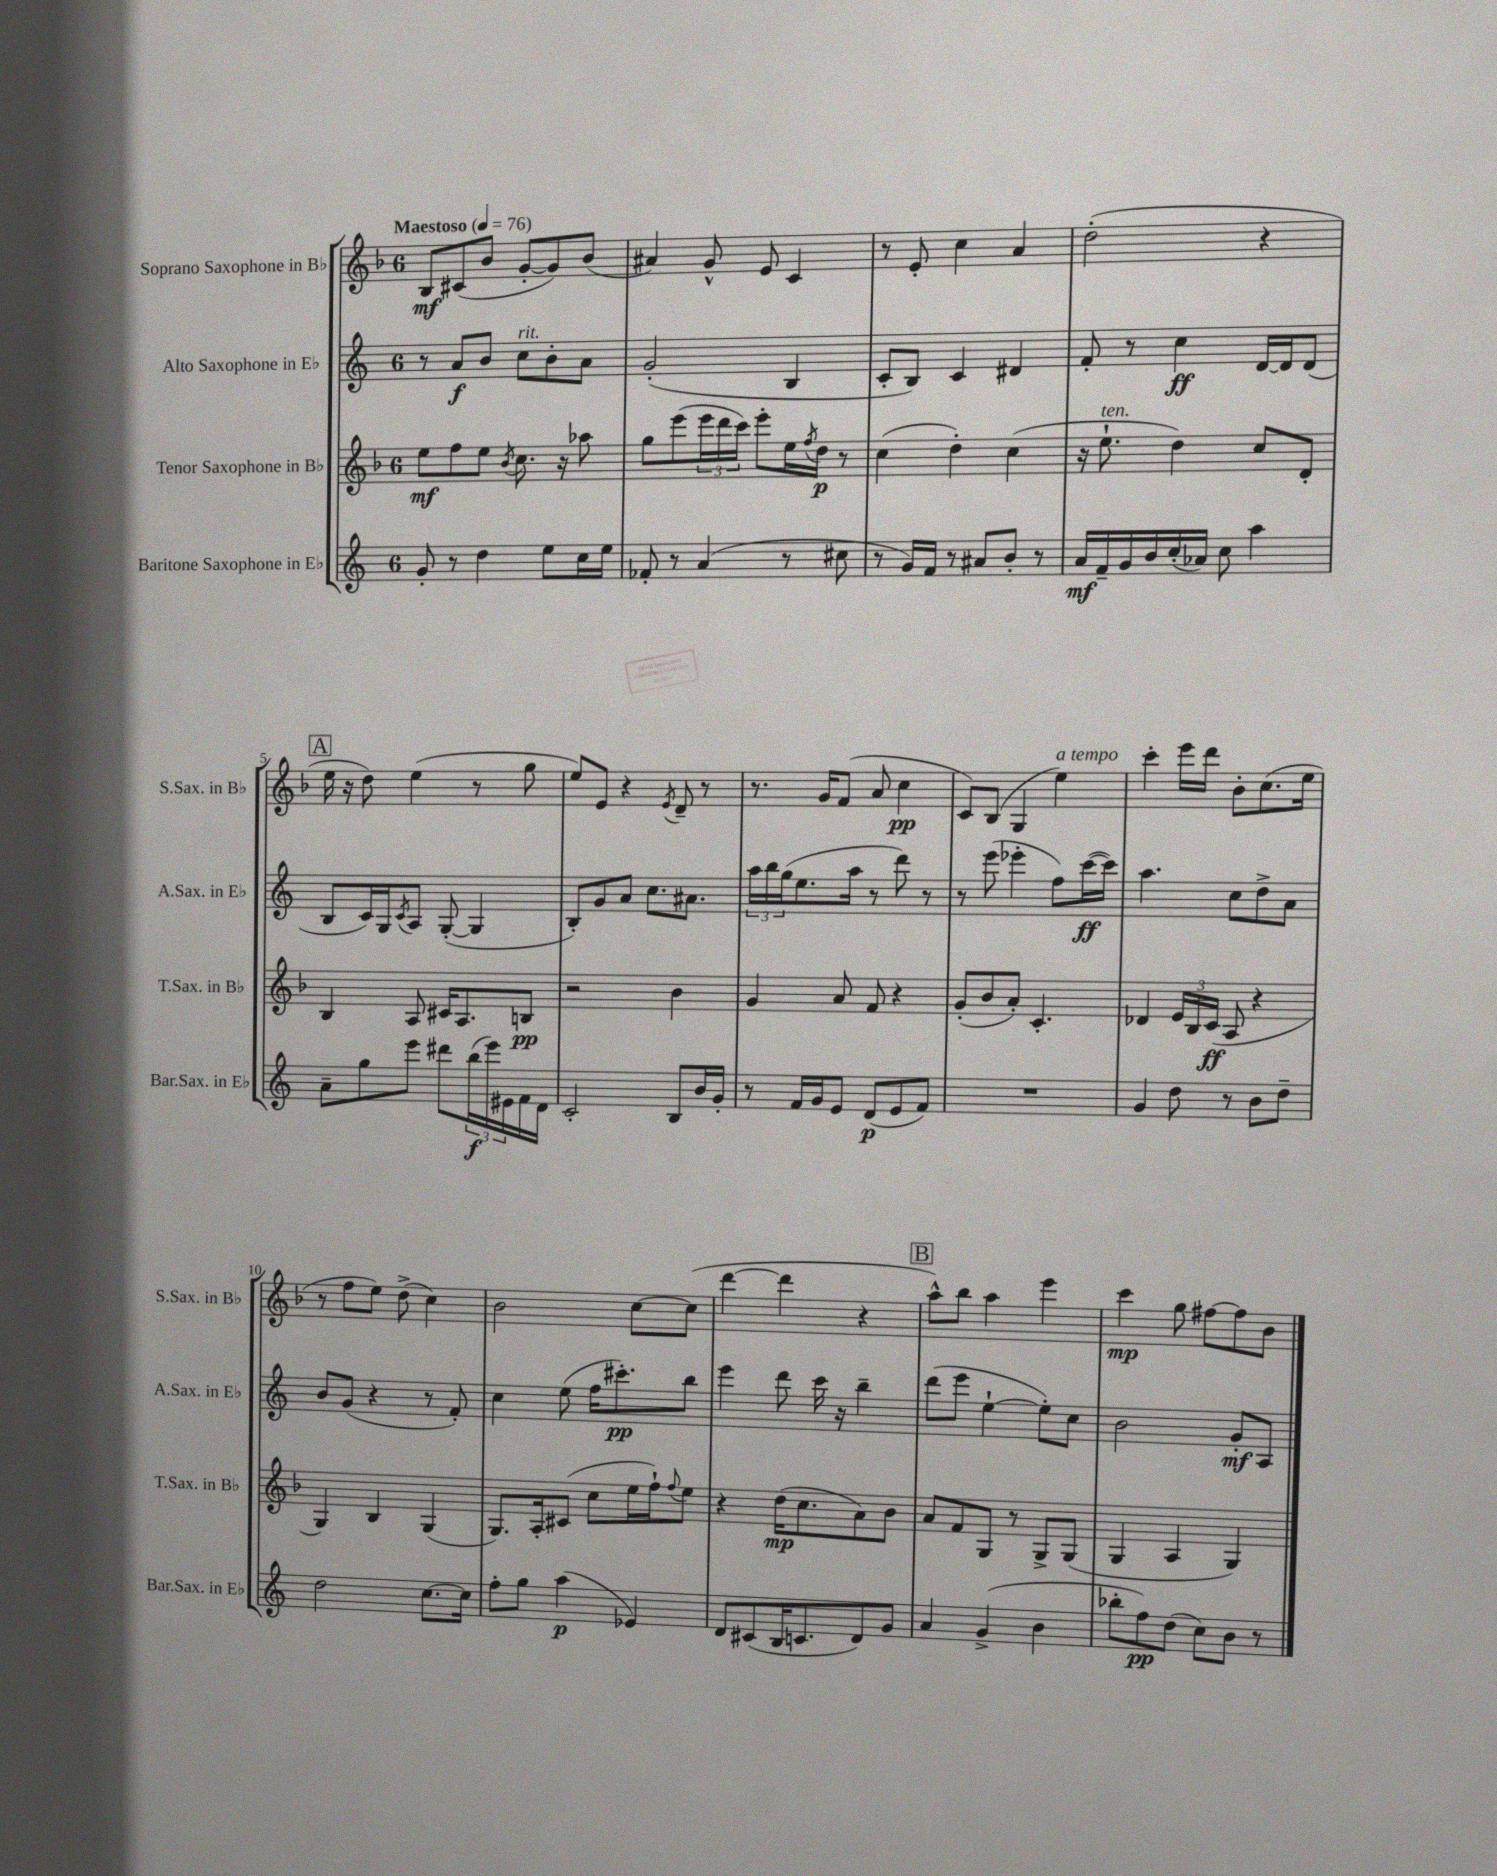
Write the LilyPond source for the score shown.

<<
\new StaffGroup <<
\new Staff = "s0" \with { instrumentName = "Soprano Saxophone in Bb" shortInstrumentName = "S.Sax. in Bb" } {
    \clef treble \key f \major \once \override Staff.TimeSignature.style = #'single-digit \time 6/8 \tempo "Maestoso" 4 = 76
    bes8\mf cis'8( bes'8 g'8~-. g'8) bes'8( |
    ais'4) g'8-^ e'8 c'4 |
    r8 e'8-. c''4 a'4 |
    d''2-.( r4 |
    \mark \markup { \box "A" } e''16 r16 d''8) e''4( r8 g''8 |
    e''8) e'8 r4 \acciaccatura { e'8 } d'8-- r8 |
    r8. g'16 f'8( a'8 c''4\pp |
    c'8) bes8( g4 e''4^\markup { \italic "a tempo" }) |
    c'''4-. e'''16 d'''16 bes'8-. c''8.( e''16 |
    r8 f''8 e''8) d''8->( c''4) |
    bes'2 c''8~ c''8( |
    d'''4~ d'''4 r4 |
    \mark \markup { \box "B" } a''8-^) bes''8 a''4 e'''4 |
    c'''4\mp g''8 fis''8~ fis''8 bes'8 \bar "|." |
}
\new Staff = "s1" \with { instrumentName = "Alto Saxophone in Eb" shortInstrumentName = "A.Sax. in Eb" } {
    \clef treble \key c \major \once \override Staff.TimeSignature.style = #'single-digit \time 6/8
    r8 a'8\f b'8 c''8^\markup { \italic "rit." } b'8-. a'8 |
    g'2-.( b4 |
    c'8-. b8) c'4 dis'4 |
    f'8-. r8 c''4\ff d'16~ d'16 d'8( |
    \mark \markup { \box "A" } b8 c'16) g16 \acciaccatura { c'8 } a8 g8~-.( g4 |
    b8-.) g'8 a'8 c''8. ais'8. |
    \tuplet 3/2 { a''16 b''16 g''16( } e''8. a''16 r8 d'''8) r8 |
    r8 e'''8( ees'''4-. f''8) c'''16~\ff( c'''16) |
    a''4. c''8 d''8-> a'8 |
    b'8 g'8( r4 r8 f'8-.) |
    c''4 e''8( f''16 cis'''8.-.\pp) b''8 |
    e'''4 d'''8 c'''16 r16 b''4-- |
    \mark \markup { \box "B" } d'''8( e'''8 e''4~-! e''8-.) c''8 |
    b'2 g'8-.\mf a8 \bar "|." |
}
\new Staff = "s2" \with { instrumentName = "Tenor Saxophone in Bb" shortInstrumentName = "T.Sax. in Bb" } {
    \clef treble \key f \major \once \override Staff.TimeSignature.style = #'single-digit \time 6/8
    e''8\mf f''8 e''8 \acciaccatura { bes'8 } c''8. r16 aes''8 |
    g''8 e'''8( \tuplet 3/2 { e'''16 d'''16 c'''16) } e'''8-. e''16 \acciaccatura { f''8 } d''16\p r8 |
    c''4( d''4-.) c''4( |
    r16 e''8.-!^\markup { \italic "ten." } d''4) c''8 d'8-. |
    \mark \markup { \box "A" } bes4 a8 cis'16 a8. b8\pp |
    r2 bes'4 |
    g'4 a'8 f'8 r4 |
    g'8-.( bes'8 a'8-.) c'4.-. |
    des'4 \tuplet 3/2 { e'16 bes16 c'16\ff( } a8 r4 |
    g4) bes4 g4( |
    g8.) a16-. cis'8( c''8 e''16 f''16-!) \appoggiatura { f''8 } e''8 |
    r4 d''16\mp( c''8. a'8) bes'8 |
    \mark \markup { \box "B" } a'8 f'8 g8 r8 g8-> g8( |
    g4 a4 g4) \bar "|." |
}
\new Staff = "s3" \with { instrumentName = "Baritone Saxophone in Eb" shortInstrumentName = "Bar.Sax. in Eb" } {
    \clef treble \key c \major \once \override Staff.TimeSignature.style = #'single-digit \time 6/8
    g'8-. r8 d''4 e''8 c''16 e''16 |
    fes'8-. r8 a'4( r8 cis''8 |
    r8 g'16) f'16 r8 ais'8 b'8-. r8 |
    a'16\mf f'16-- g'16 b'16 c''16-.( aes'16) c''8 a''4 |
    \mark \markup { \box "A" } a'8-- g''8 e'''8 dis'''8 \tuplet 3/2 { b''16\f( e'''16) eis'16 } f'16 d'16 |
    c'2-. b8 b'16 g'16-. |
    r8 f'16 g'16 e'8 d'8\p( e'8 f'8) |
    R2. |
    g'4 d''8 r8 b'8 d''8-- |
    d''2 c''8.~ c''16 |
    f''8-. g''8 a''4\p( ees'4) |
    d'8 cis'8( b16 c'8. d'8) g'8 |
    \mark \markup { \box "B" } a'4 g'4->( b'4 |
    bes''8-. f''8\pp) d''8( c''8) b'8 r8 \bar "|." |
}
>>
>>
